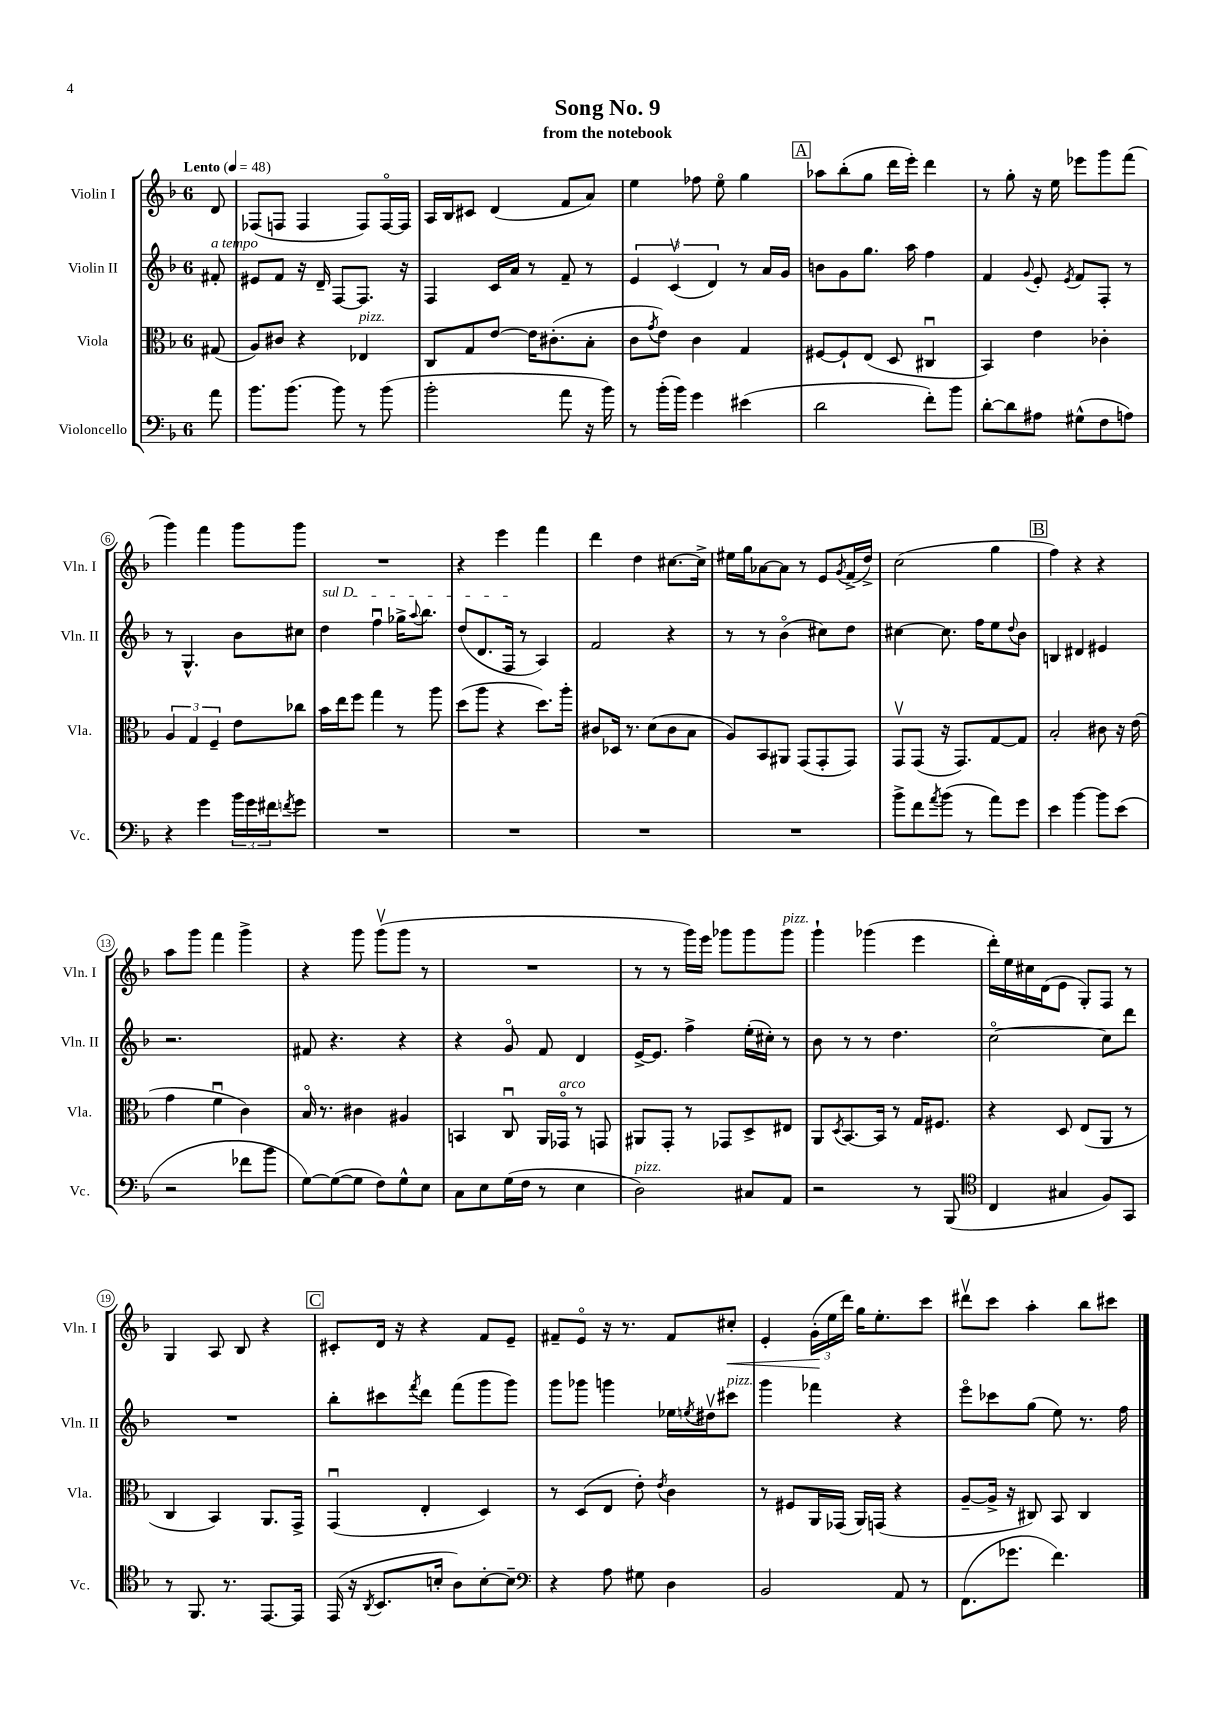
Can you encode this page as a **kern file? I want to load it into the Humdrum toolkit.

**kern	**kern	**kern	**kern
*staff4	*staff3	*staff2	*staff1
*clefF4	*clefC3	*clefG2	*clefG2
*k[b-]	*k[b-]	*k[b-]	*k[b-]
*M6/8	*M6/8	*M6/8	*M6/8
*MM48	*MM48	*MM48	*MM48
8a	(8G#	8f#'	8d
=	=	=	=
8.b-	8A)	8e#	(8F-
.	8c#	8f	8F
(8.b-	.	.	.
.	4r	16r	4F
.	.	16d~	.
8b-)	.	[8F	.
8r	4E-	8.F]	8F)
(8b-	.	.	[16Fo
.	.	16r	16F]
=	=	=	=
2b-'	8C	4F	16A
.	.	.	16B-
.	8G	.	8c#
.	[8e	16c	(4d
.	.	16a	.
.	16e]	8r	.
.	(8.c#'	.	.
8a	.	8f~	8f
16r	8B-'	8r	8a)
16b-)	.	.	.
=	=	=	=
8r	8c	6e	4ee
.	8qg	.	.
(16b-'	8e)	.	.
.	.	(6cv	.
16b-)	.	.	.
4g	4c	.	8ff-
.	.	6d)	.
.	.	.	8eeo
(4e#	4G	8r	4gg
.	.	16a	.
.	.	16g	.
=	=	=	=
2d	[8F#	8b	8aa-
.	8F#`]	8g	(8bb-'
.	(8E	8.gg	8gg
.	8D	.	16ddd
.	.	16aa	16eee')
8f')	4C#u	4ff	4ddd
8b-	.	.	.
=	=	=	=
[8d'	4BB-)	4f	8r
8d]	.	.	8gg'
.	.	8qqg	.
8A#	4e	8e'	16r
.	.	.	16ee
.	.	8qe	.
(8G#^^	.	8f	8eee-
8F	4c-'	8F'	8ggg
8A)	.	8r	(8fff
=	=	=	=
4r	6A	8r	4ggg)
.	.	4.G^^	.
.	6G	.	.
4g	.	.	4fff
.	6F~	.	.
24b-	8e	8b-	8ggg
24g	.	.	.
24f#	.	.	.
8qf	.	.	.
8g	8cc-	8cc#	8ggg
=	=	=	=
2.r	16b-	4dd	2.r
.	16ee	.	.
.	8ff	.	.
.	4gg	4ffu	.
.	8r	16gg-^	.
.	.	8qqaa	.
.	.	8.bb-	.
.	8aa	.	.
=	=	=	=
2.r	(8dd	(8dd	4r
.	8aa	8.d	.
.	4r	.	4eee
.	.	16F	.
.	.	8r	.
.	8.dd)	4A)	4fff
.	16aa'	.	.
=	=	=	=
2.r	8c#	2f	4ddd
.	16D-	.	.
.	8.r	.	.
.	.	.	4dd
.	(8d	.	.
.	8c#	4r	[8.cc#
.	8B-	.	.
.	.	.	16cc#^]
=	=	=	=
2.r	8A)	8r	16ee#
.	.	.	16gg
.	8BB-	8r	[8a-
.	8AA#	(4b-o	8a-]
.	(8GG	.	8r
.	8GG'	8cc#)	8e
.	.	.	8qg
.	8GG)	8dd	(16f^
.	.	.	16dd^)
=	=	=	=
8b-^	8GGv	[4cc#	(2cc
8f	(8GG	.	.
8qa	.	.	.
(8b-	16r	8.cc#]	.
.	8.GG)	.	.
8r	.	.	.
.	.	16ff	.
8a)	[8G	8ee	4gg
.	.	8qqdd	.
8g	8G]	8b-	.
=	=	=	=
4e	2B-'	4B	4ff)
[4b-	.	4d#	4r
8b-]	8c#	4e#	4r
(8e	16r	.	.
.	(16e	.	.
=	=	=	=
2r	4g	2.r	8aa
.	.	.	8ggg
.	4fu	.	4fff
8f-	4c)	.	4ggg^
8b-	.	.	.
=	=	=	=
[8G)	16B-o	8f#	4r
.	8.r	.	.
(8G_	.	4.r	.
8G]	4c#	.	8ggg
8F)	.	.	(8gggv
8G^^	4A#	4r	8ggg
8E	.	.	8r
=	=	=	=
8C	4BB	4r	2.r
8E	.	.	.
(16G	8Cu	8go	.
16F	.	.	.
8r	16AA	8f	.
.	16GG-o	.	.
4E	8r	4d	.
.	8GG	.	.
=	=	=	=
2D)	8AA#	[16e^	8r
.	.	8.e]	.
.	8GG'	.	8r
.	8r	4ff^	16ggg)
.	.	.	16eee
.	8GG-	.	8ggg-
8C#	8D^	(16ee'	8ggg-
.	.	16cc#')	.
8AA	8E#	8r	8ggg-
=	=	=	=
2r	8AA	8b-	4ggg`
.	8qD	.	.
.	[8.BB-	8r	.
.	.	8r	(4ggg-
.	16BB-]	.	.
.	8r	4.dd	.
8r	16G	.	4eee
.	8.F#	.	.
(8BBB-	.	.	.
=	=	=	=
*clefC4	*	*	*
4C	4r	[2cco	16ddd')
.	.	.	16ee
.	.	.	16cc#
.	.	.	(16d
4G#	8D	.	8e
.	(8E	.	8G')
8F)	8AA	8cc]	8F
8GG	8r	8ddd	8r
=	=	=	=
8r	4C	2.r	4G
8.FF	.	.	.
.	4BB-)	.	8A
8.r	.	.	.
.	.	.	8B-
[8.EE	8.AA	.	4r
16EE]	16GG^	.	.
=	=	=	=
(16EE	(4GGu	8bb-'	8c#'
16r	.	.	.
8qAA	.	.	.
8.BB-	.	8ccc#	16d
.	.	.	16r
.	.	8qfff	.
.	4E'	8ddd	4r
16B'	.	.	.
8A)	.	(8fff	.
[8B'	4D)	8ggg	8f
8B~]	.	8ggg)	8e~
=	=	=	=
*clefF4	*	*	*
4r	8r	8ggg	8f#~
.	(8D	8ggg-	8eo
8A	8E	4ggg	16r
.	.	.	8.r
8G#	8e')	.	.
.	8qe	.	.
4D	4c	16ee-	8f#
.	.	8qee	.
.	.	16dd#v	.
.	.	8ccc#	8cc#'
=	=	=	=
2BB-	8r	4ggg	4e'
.	8F#	.	.
.	16AA	4fff-	(24g'
.	.	.	24ee
.	(16GG-	.	.
.	.	.	24ddd)
.	16AA)	.	16gg
.	(16GG	.	8.ee'
8AA	4r	4r	.
8r	.	.	8ccc
=	=	=	=
(8.FF	[8A~	8eeeo	8ddd#v
.	16A^]	8ccc-	8ccc
8.g-	16r	.	.
.	8C#)	(8gg	4aa'
4.f)	8BB-	8ee)	.
.	4C#	8.r	8bb-
.	.	.	8ccc#
.	.	16ff	.
==	==	==	==
*-	*-	*-	*-
